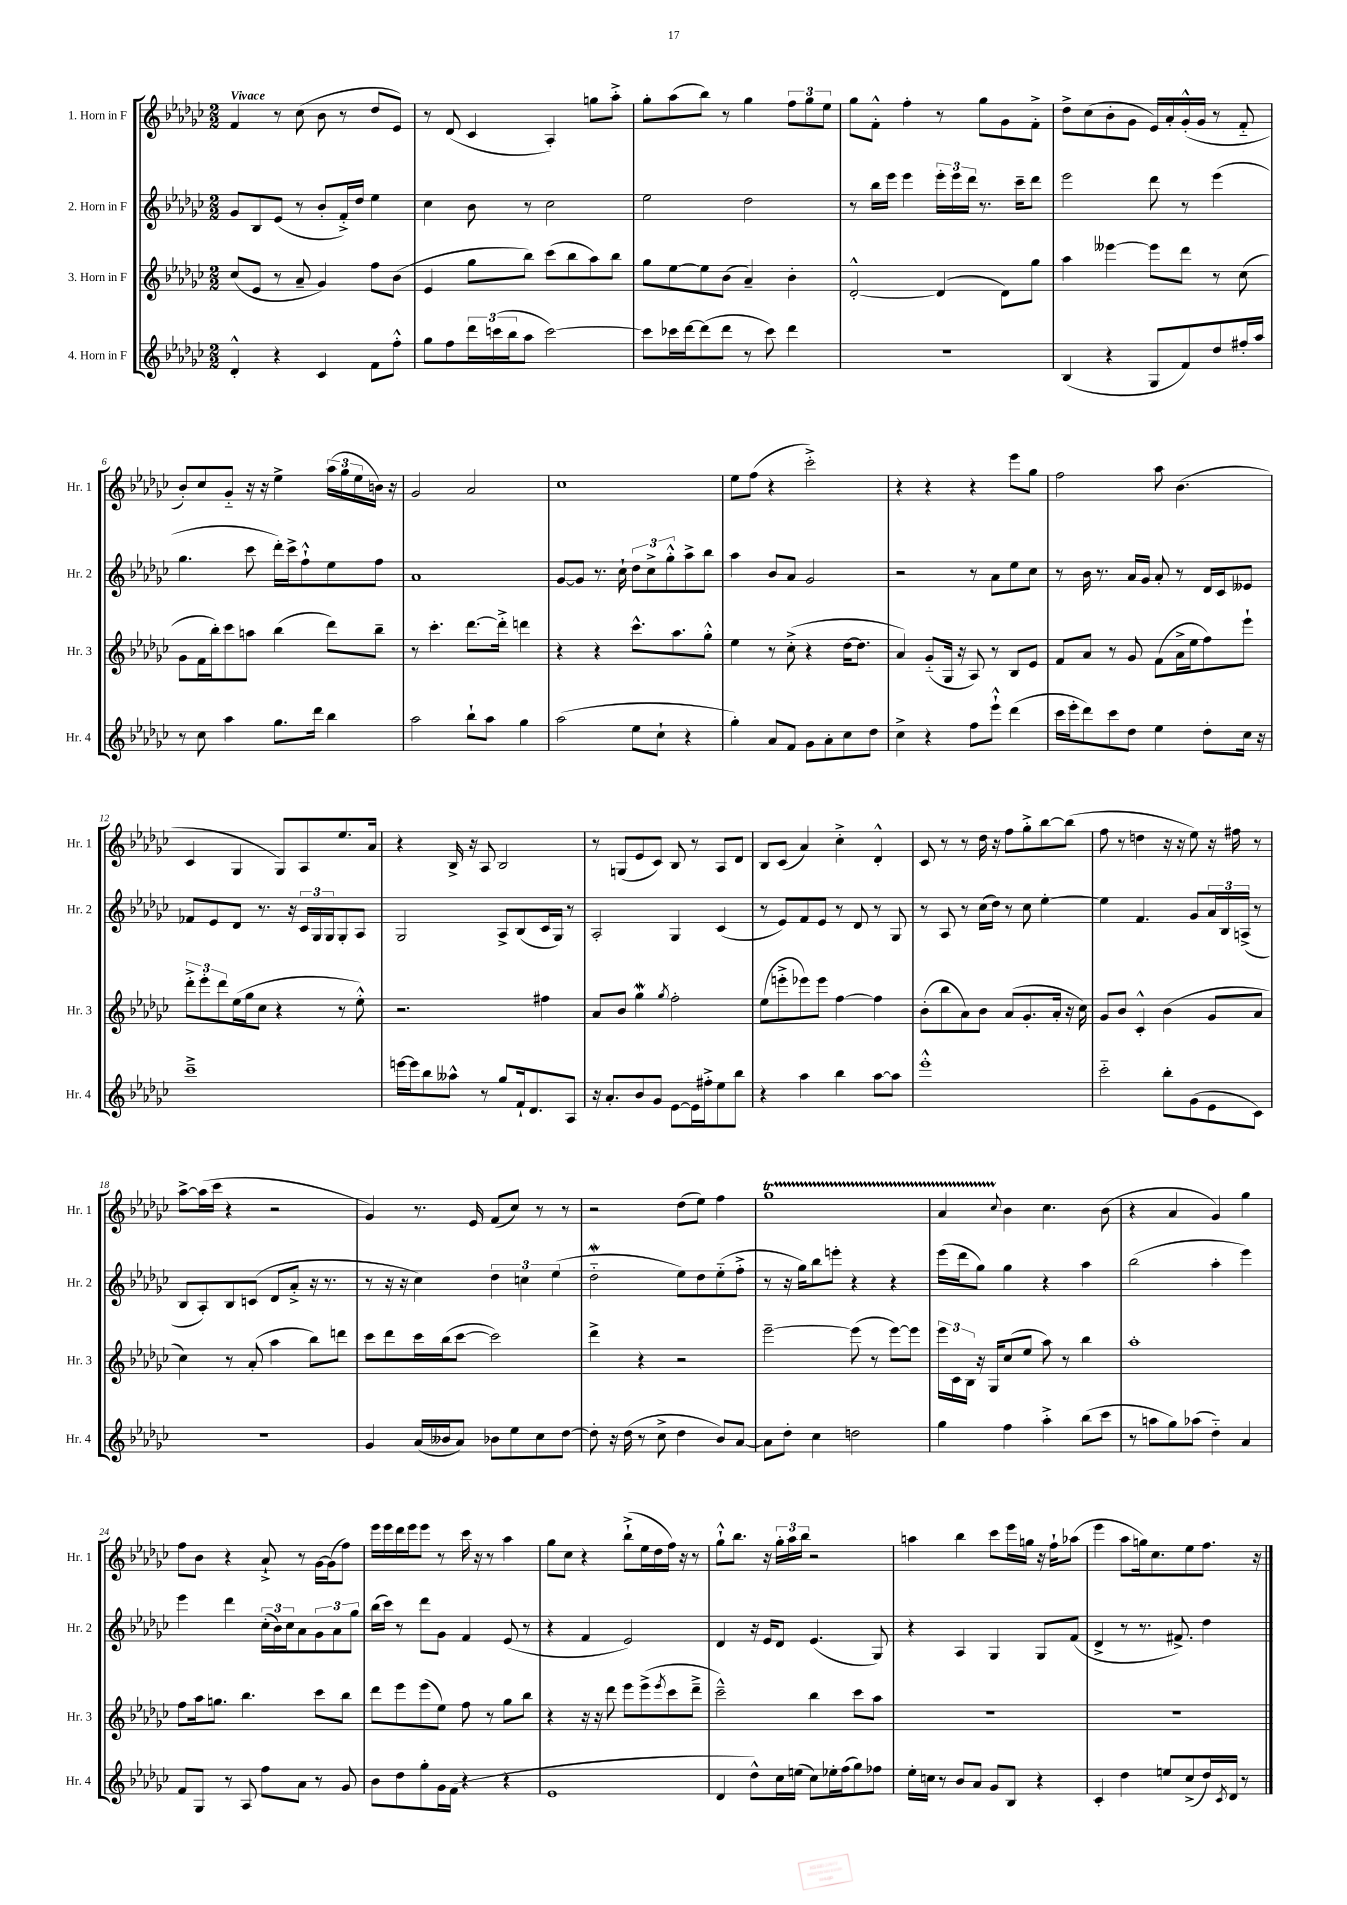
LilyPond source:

<<
\new StaffGroup <<
\new Staff = "s0" \with { instrumentName = "1. Horn in F" shortInstrumentName = "Hr. 1" } {
    \clef treble \key ges \major \numericTimeSignature \time 2/2 \tempo "Vivace"
    f'4 r8 ces''8( bes'8 r8 des''8 ees'8) |
    r8 des'8( ces'4 aes4-.) g''8 aes''8-.-> |
    ges''8-. aes''8( bes''8) r8 ges''4 \tuplet 3/2 { f''8 ges''8 ees''8 } |
    ges''8 f'8-.-^ f''4-. r8 ges''8 ges'8 f'8-.-> |
    des''8-> ces''8( bes'8-. ges'8 ees'16) aes'16-. ges'16-.-^( ges'16 r8 f'8-_ |
    bes'8-.) ces''8 ges'8-_ r16 r16 ees''4-> \tuplet 3/2 { aes''16( ges''16 ees''16 } b'16) r16 |
    ges'2 aes'2 |
    ces''1 |
    ees''8 f''8( r4 ces'''2-.->) |
    r4 r4 r4 ees'''8 ges''8 |
    f''2 aes''8 bes'4.( |
    ces'4 ges4 ges8) aes8 ees''8. aes'16 |
    r4 bes16-> r16 aes8 bes2 |
    r8 g8( ees'8 ces'8) bes8 r8 aes8 des'8 |
    bes8 ces'8( aes'4) ces''4-.-> des'4-.-^ |
    ces'8 r8 r8 des''16 r16 f''8 ges''8-.-> bes''8~ bes''8( |
    f''8 r8 d''4 r16 r16 ees''8) r16 fis''16 r8 |
    aes''8~-> aes''16( ces'''16 r4 r2 |
    ges'4) r8. ees'16 f'8( ces''8) r8 r8 |
    r2 des''8( ees''8) f''4 |
    ges''1\startTrillSpan |
    aes'4 \appoggiatura { ces''8 } bes'4\stopTrillSpan ces''4. bes'8( |
    r4 aes'4 ges'4) ges''4 |
    f''8 bes'8 r4 aes'8-!-> r8 ges'16~ ges'16( f''8) |
    ees'''16 ees'''16 des'''16 ees'''16 ees'''8 r8 ces'''16 r16 r8 aes''4 |
    ges''8 ces''8 r4 bes''8-!->( ees''16 des''16 f''16) r16 r8 |
    ges''8-!-^ bes''8. r16 \tuplet 3/2 { ges''16-. aes''16 bes''16 } r2 |
    a''4 bes''4 ces'''8 ees'''16 g''16 r16 f''16-! aes''8( |
    ees'''4 aes''8 g''16) ces''8. ees''8 f''8. r16 \bar "|." |
}
\new Staff = "s1" \with { instrumentName = "2. Horn in F" shortInstrumentName = "Hr. 2" } {
    \clef treble \key ges \major \numericTimeSignature \time 2/2
    ges'8 bes8 ees'8( r8 bes'8-. f'16-.->) des''16 ees''4 |
    ces''4 bes'8 r8 ces''2 |
    ees''2 des''2 |
    r8 bes''16 ees'''16 ees'''4 \tuplet 3/2 { ees'''16-. ees'''16 des'''16 } r8. ces'''16-- des'''8 |
    ees'''2 des'''8 r8 ees'''4( |
    ges''4. ces'''8 des'''16-.) ces'''16-> f''8-!-^ ees''8 f''8 |
    aes'1 |
    ges'8~ ges'8 r8. ces''16-! \tuplet 3/2 { des''8 ces''8-> ges''8-.-^ } aes''8-> bes''8 |
    aes''4 bes'8 aes'8 ges'2 |
    r2 r8 aes'8 ees''8 ces''8 |
    r8 bes'16 r8. aes'16 ges'16 aes'8-. r8 des'16 ces'16 eeses'8 |
    fes'8 ees'8 des'8 r8. r16 \tuplet 3/2 { ces'16 ges16 ges16 } ges8-. aes8 |
    ges2 aes8-> bes8( ces'16 ges16) r8 |
    aes2-. ges4 ces'4( |
    r8 ees'8) f'8 ees'8 r8 des'8 r8 ges8 |
    r8 aes8 r8 ces''16( des''16) r8 ces''8 ees''4~-. |
    ees''4 f'4. ges'8 \tuplet 3/2 { aes'16 bes16 a16->( } r8 |
    bes8 aes8-.) bes8 c'8( des'8 aes'8-.-> r16 r8. |
    r8 r16 r16 ces''4) \tuplet 3/2 { des''4 c''4 ees''4( } |
    des''2-_\mordent ees''8) des''8 ees''8-_( f''8-.-> |
    r8 r16 ges''16) bes''8 e'''8-. r4 r4 |
    ees'''16( des'''16 ges''8) ges''4 r4 aes''4 |
    bes''2( aes''4-. ees'''4) |
    ees'''4 des'''4 \tuplet 3/2 { ces''16-.( bes'16) ces''16 } aes'8 \tuplet 3/2 { ges'8 aes'8 ges''8 } |
    bes''16( ces'''16) r8 des'''8 ges'8 f'4 ees'8( r8 |
    r4 f'4 ees'2) |
    des'4 r16 ees'16 des'8 ees'4.( ges8) |
    r4 aes4 ges4 ges8 f'8( |
    des'4-> r8 r8. fis'8.->) des''4 \bar "|." |
}
\new Staff = "s2" \with { instrumentName = "3. Horn in F" shortInstrumentName = "Hr. 3" } {
    \clef treble \key ges \major \numericTimeSignature \time 2/2
    ces''8( ees'8 r8 aes'8-- ges'4) f''8 bes'8( |
    ees'4 ges''8 bes''8) ces'''8( bes''8 aes''8) bes''8 |
    ges''8 ees''8~ ees''8 bes'8( aes'4--) bes'4-. |
    des'2~-.-^ des'4( des'8) ges''8 |
    aes''4 eeses'''4~ eeses'''8 des'''8 r8 ces''8( |
    ges'8 f'16 bes''16-.) ces'''8 a''8 bes''4( des'''8) bes''8-- |
    r8 ces'''4.-. des'''8.~ des'''16-.-> d'''4 |
    r4 r4 ces'''8.-^ aes''8. ges''8-.-^ |
    ees''4 r8 ces''8-.->( r4 des''16~ des''8. |
    aes'4) ges'8-_( ges16 r16 aes8) r8 bes8 ees'8 |
    f'8 aes'8 r8 ges'8 f'8( aes'16-> ees''16 f''8) ees'''8-! |
    \tuplet 3/2 { des'''8-.-> ees'''8-. des'''8 } ees''16( ges''16 ces''8 r4 r8 ees''8-.-^) |
    r2. fis''4 |
    aes'8 bes'8 ges''4\mordent \acciaccatura { ges''8 } f''2-. |
    ees''8( e'''8-.-> ees'''8) ees'''8 f''4~ f''4 |
    bes'8-.( bes''8 aes'8) bes'8 aes'8( ges'8.-. aes'16-. r16 ces''16) |
    ges'8 bes'8 ces'4-.-^ bes'4( ges'8 aes'8 |
    ces''4) r8 aes'8-.( aes''4 bes''8) d'''8 |
    ces'''8 des'''8 ces'''16 bes''16( ces'''8~ ces'''2) |
    des'''4-> r4 r2 |
    ees'''2~-- ees'''8( r8 ees'''8~) ees'''8 |
    \tuplet 3/2 { ees'''16 ces'16 bes16 } r16 ges16 ces''8( ees''8 aes''8) r8 bes''4 |
    aes''1-. |
    f''8 aes''16 g''8. bes''4. ces'''8 bes''8 |
    des'''8 ees'''8 ees'''8( ees''8) f''8 r8 ges''8 bes''8 |
    r4 r16 r16 des'''8 ees'''8 ees'''8->( \acciaccatura { ees'''8 } ces'''8 des'''8---> |
    ces'''2---^) bes''4 ces'''8 aes''8 |
    R1 |
    R1 \bar "|." |
}
\new Staff = "s3" \with { instrumentName = "4. Horn in F" shortInstrumentName = "Hr. 4" } {
    \clef treble \key ges \major \numericTimeSignature \time 2/2
    des'4-.-^ r4 ces'4 f'8 f''8-.-^ |
    ges''8 f''8 \tuplet 3/2 { des'''16 c'''16( bes''16 } aes''8 c'''2~) |
    c'''8 ces'''16 des'''16~ des'''8( des'''8 r8 ces'''8) des'''4 |
    R1 |
    bes4( r4 ges8 f'8) des''8 fis''16-. aes''16 |
    r8 ces''8 aes''4 ges''8. des'''16 bes''4 |
    aes''2 bes''8-! aes''8 ges''4 |
    aes''2( ees''8 ces''8-! r4 |
    ges''4-.) aes'8 f'8 ges'8 aes'8-. ces''8 des''8 |
    ces''4-> r4 f''8 ees'''8-!-^ des'''4( |
    ces'''16 ees'''16-. des'''8) ces'''8 des''8 ees''4 des''8-. ces''16 r16 |
    ces'''1---> |
    e'''16~ e'''16 bes''8 aeses''8-^ r8 ges''8 f'16-! des'8. aes8 |
    r16 aes'8.-. bes'8 ges'8 ees'8~ ees'16 fis''16-.-> ees''8 bes''8 |
    r4 aes''4 bes''4 aes''8~ aes''8 |
    ees'''1-.-^ |
    ces'''2-_ bes''8-. ges'8( ees'8 ces'8) |
    r1 |
    ges'4 aes'16( beses'16 aes'8) bes'8 ees''8 ces''8 des''8~ |
    des''8-. r16 des''16( r8 ces''8-> des''4 bes'8) aes'8~ |
    aes'8 des''8-. ces''4 d''2 |
    ges''4 f''4 aes''4-.-> bes''8( ces'''8 |
    r8 a''8 ges''8) aes''8( des''4-_) aes'4 |
    f'8 ges8 r8 aes8 f''8 aes'8 r8 ges'8 |
    bes'8 des''8 ges''8-. ges'16 f'16( r4 r4 |
    ees'1 |
    des'4 des''8-^) ces''16 e''16( ces''8) ees''16-. f''16( ges''8) fes''8 |
    ees''16-. c''16 r8 bes'8 aes'8 ges'8 bes8 r4 |
    ces'4-. des''4 e''8 ces''8->( des''16) \acciaccatura { ces'8 } des'16 r8 \bar "|." |
}
>>
>>
